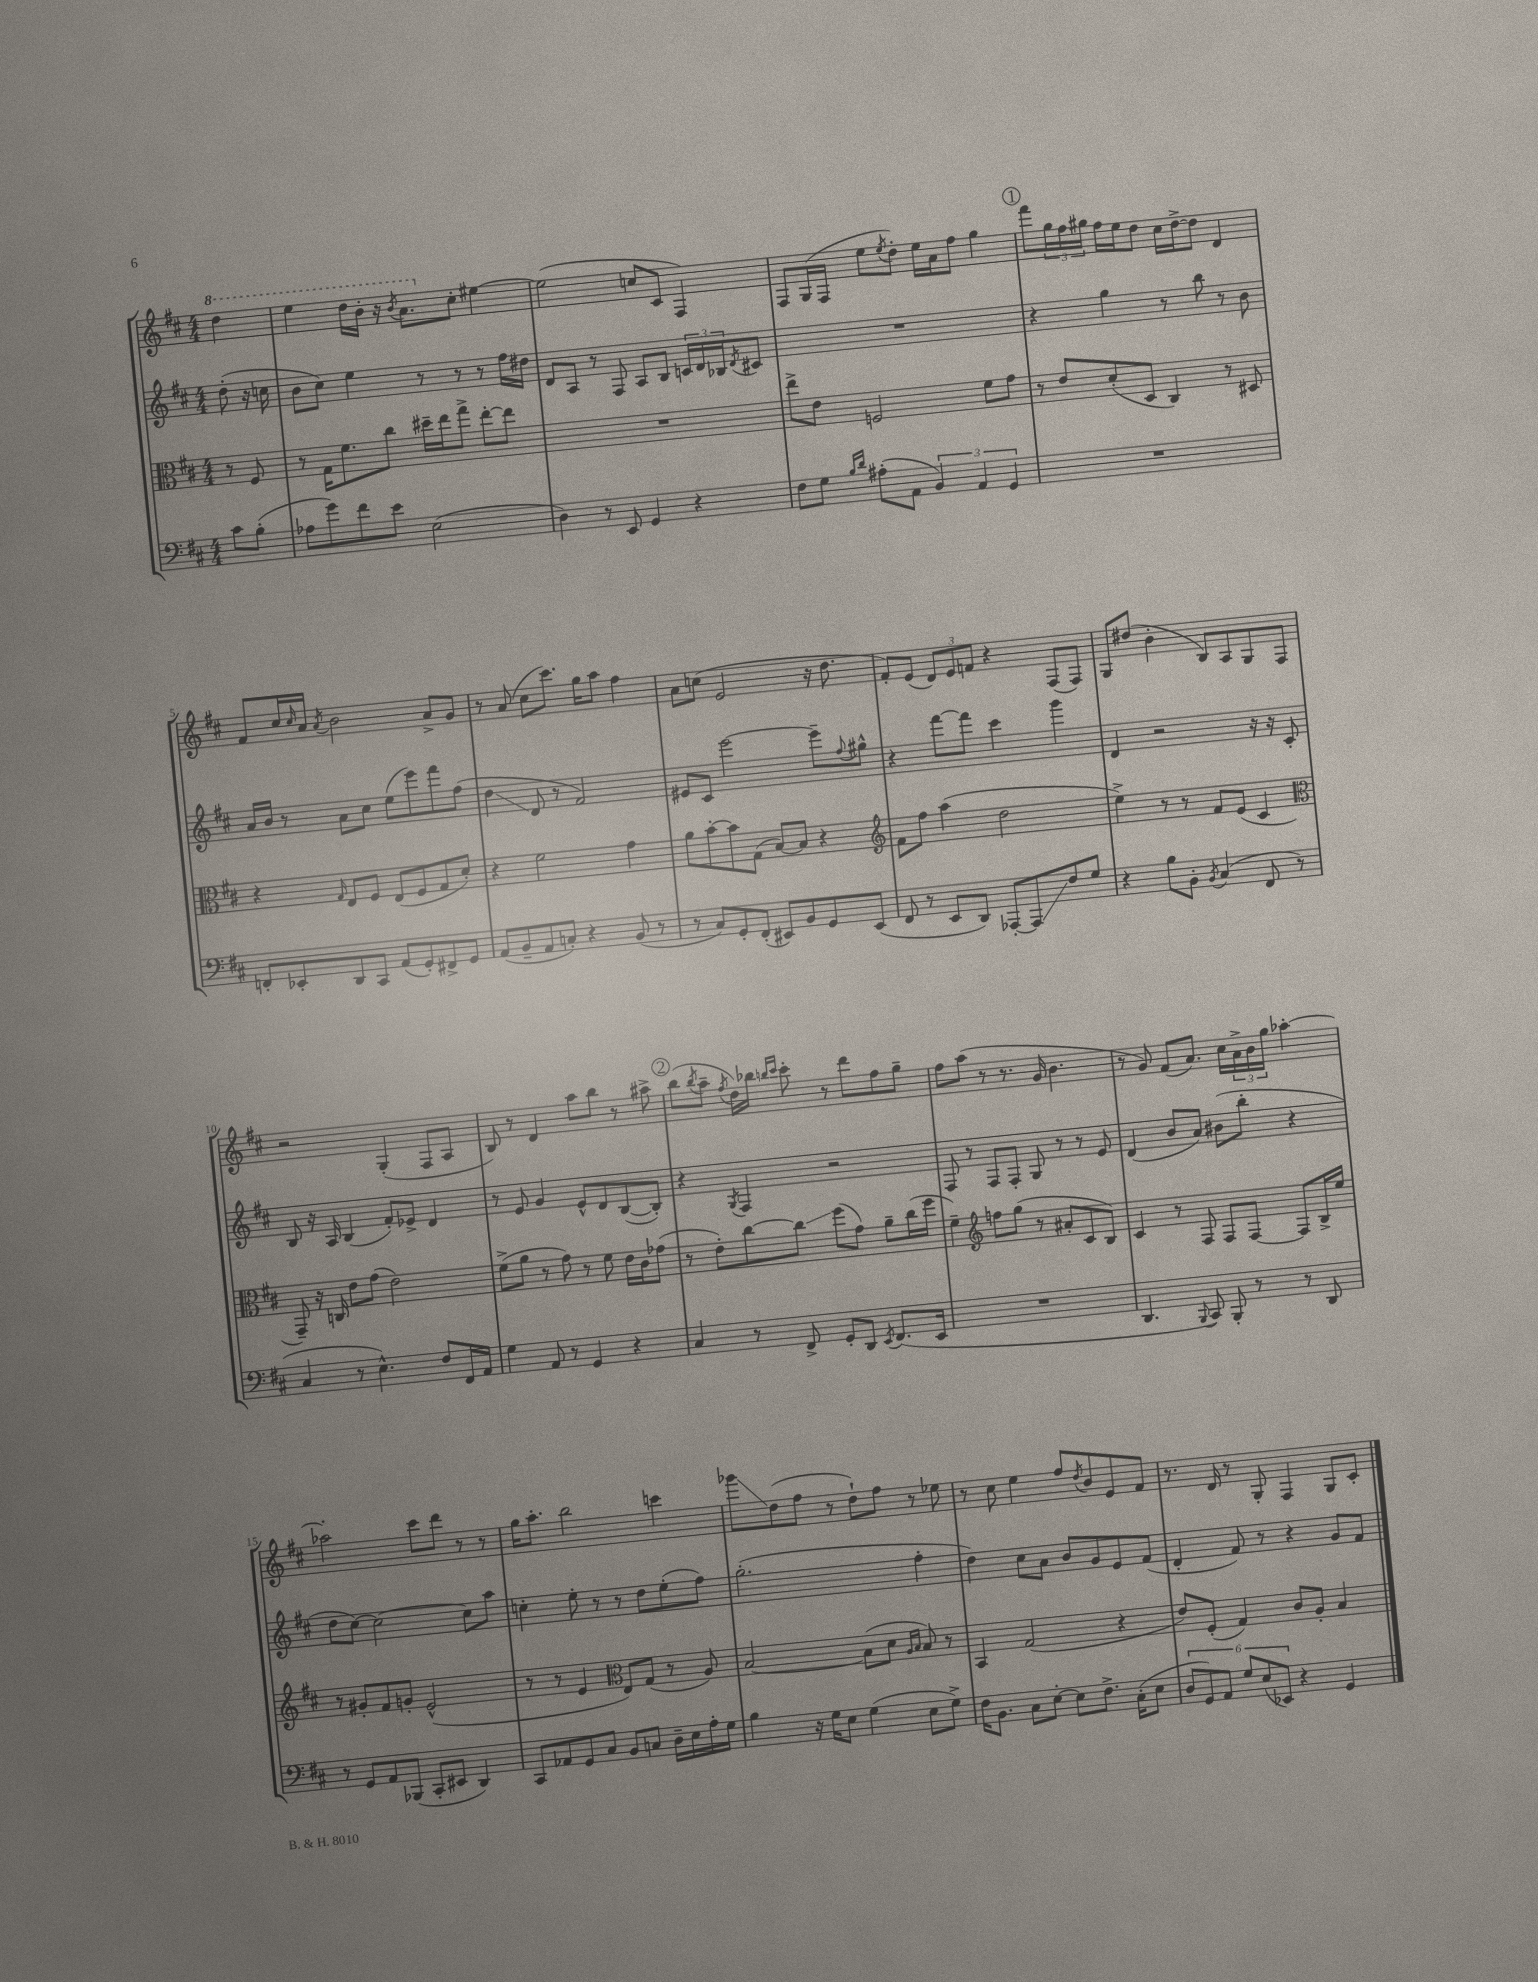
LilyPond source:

<<
\new StaffGroup <<
\new Staff = "s0" {
    \clef treble \key d \major \numericTimeSignature \time 4/4 \partial 4
    \ottava #1 d'''4 |
    e'''4 d'''16 b''16-. r16 \acciaccatura { b''8 } a''8. \ottava #0 cis''8-. eis''4~ |
    eis''2( c''8 cis'8 fis4) |
    fis8 g16( fis16 e''8 \acciaccatura { e''8 } d''8-.) e''16 a'16 fis''8 g''4 |
    \mark \markup { \circle "1" } fis'''8 \tuplet 3/2 { g''16 fis''16 gis''16 } fis''16 e''16 d''8 cis''16 d''16~-> d''8 d'4 |
    fis'8 cis''16 \grace { cis''16 } a'16 \acciaccatura { a'8 } b'2 a'8-> g'8 |
    r8 a'8( cis''8 cis'''8.) g''16 a''8 fis''4 |
    a'8 c''8( e'2 r16 d''8. |
    fis'8-.) e'8( \tuplet 3/2 { d'8) e'8 f'8 } r4 fis8( fis8) |
    g8 dis''8( b'4-. b8) a8 g8 fis8 |
    r2 g4-.( fis8 a8 |
    b8) r8 d'4 a''8 b''8 r8 ais''8-> |
    \mark \markup { \circle "2" } b''8( \acciaccatura { b''8 } a''8-- \acciaccatura { fis''8 } d''16) bes''16 \grace { b''16 cis'''16 } cis'''8-. r8 d'''8 fis''8 g''8-- |
    fis''8 a''8( r8 r8. g'16 b'4. |
    r8 g'8) fis'8( a'8.) cis''16 \tuplet 3/2 { a'16-> b'16 g''16 } aes''4~-. |
    aes''2-. cis'''8 d'''8 r8 r8 |
    g''16 a''8.-. b''2 c'''4 |
    ges'''8\glissando d''8( fis''8 r8 d''8-!) fis''8 r8 ees''8 |
    r8 cis''8 e''4 fis''8 \acciaccatura { d''8 } b'8 e'8 fis'8 |
    r8. d'16 r8 g8-. fis4 g8 cis'8-. \bar "|." |
}
\new Staff = "s1" {
    \clef treble \key d \major \numericTimeSignature \time 4/4 \partial 4
    d''8-.( r16 c''16 |
    b'8 cis''8) e''4 r8 r8 r8 fis''16 dis''16 |
    d'8 a8 r8 fis8 a8 b8 \tuplet 3/2 { c'16 d'16 bes16 } \acciaccatura { d'8 } cis'8 |
    R1 |
    \mark \markup { \circle "1" } r4 g''4 r8 b''8 r8 b'8 |
    a'16 b'16 r8 a'8 cis''8 e''8( e'''8) fis'''8 fis''8( |
    d''4\glissando d'8 r8 fis'2) |
    eis'8 cis'8 e'''2~ e'''8-- \appoggiatura { fis''8 } gis''8-^ |
    r4 fis'''8~ fis'''8 cis'''4 g'''4 |
    d'4 r2 r16 r16 cis'8-. |
    b8 r16 a16 b4( fis'8-.) ees'8-> d'4 |
    r8 e'8 g'4 e'8-^ d'8 b8~( b8-.) |
    \mark \markup { \circle "2" } r4 \acciaccatura { g8 } fis4 r2 |
    fis8 r8 fis8 fis8-. g8 r8 r8 e'8 |
    d'4( b'8 a'8) bis'8( b''8-. r4 |
    d''8 cis''8~) cis''2~ cis''8 a''8 |
    c''4-. e''8-. r8 r8 d''8 e''8-.( fis''8) |
    g''2.-.( fis''4-. |
    d''4) cis''8 a'8 b'8 g'8 e'8 fis'8( |
    d'4-. fis'8) r8 r4 g'8 fis'8 \bar "|." |
}
\new Staff = "s2" {
    \clef alto \key d \major \numericTimeSignature \time 4/4 \partial 4
    r8 fis8 |
    r8 g16 fis'8. cis''8 dis''16-- e''16 g''8-> e''8~-. e''8 |
    R1 |
    e''8-> e'8 f2 fis'8 g'8 |
    \mark \markup { \circle "1" } r8 e'8 d'8-.( d8 cis4) r8 dis8 |
    r4 \grace { g16 } e8 fis8 e8( fis8 g8 d'8-.) |
    r4 fis'2 g'4 |
    a'8 b'8~-. b'8 g8( b8~) b8 r4 |
    \clef treble fis'8 fis''8 a''4( d''2 |
    e''4->) r8 r8 fis'8 e'8( cis'4 |
    \clef alto g,8--) r16 c16 e'8 g'8( e'2) |
    fis'8->( a'8 r8 g'8) r8 fis'8 e'16 cis'16 ges'8( |
    \mark \markup { \circle "2" } r8 e'8-.) cis''8~ cis''8\glissando fis''8( g'8) a'8-- cis''16( fis''16 |
    fis'4--) \clef treble f''8 g''8( r8 ais'8-. cis'8 b8) |
    cis'4 r8 fis8 fis8 fis8~ fis8 b16-> e''16 |
    r8 gis'8-. fis'8 g'8-. e'2-^( |
    r8 r8 e'4 \clef alto e8) g8( r8 a8) |
    b2~ b8( d'8 \grace { a16 b16 } b8) r8 |
    b,4 g2( r4 |
    e'8) fis8-.( g4) cis'8 a8-. b4 \bar "|." |
}
\new Staff = "s3" {
    \clef bass \key d \major \numericTimeSignature \time 4/4 \partial 4
    cis'8 b8-.( |
    aes8 g'8) fis'8 e'8 e2( |
    d4) r8 e,8 g,4 r4 |
    fis8 g8 \grace { b16 d'16 } ais8-.( a,8 \tuplet 3/2 { b,4) a,4 g,4 } |
    \mark \markup { \circle "1" } R1 |
    f,8-. ees,8-. d,8 cis,8 a,8( g,8-.) fis,8-> g,8 |
    a,8( b,8-- a,8 c8-.) r4 b,8( r8 |
    r8 cis8) g,8-. fis,8-.( eis,8) b,8 g,8 eis,8( |
    fis,8 r8 e,8 d,8) aes,,8~-. aes,,8\glissando fis8 g8 |
    r4 b8 b,8-. \acciaccatura { b,8 } cis4( fis,8 r8 |
    cis4 r8 e4.-^) fis8 fis,16 a,16 |
    g4 a,8 r8 g,4 r4 |
    \mark \markup { \circle "2" } cis4 r8 fis,8-> g,8-. d,8 \acciaccatura { e,8 } fis,8.( e,16 |
    R1 |
    d,4. \appoggiatura { b,,8 } cis,8) b,,8-. r8 r8 d,8 |
    r8 g,8 a,8 bes,,8( cis,8-. eis,8 d,4) |
    cis,8 aes,8 g,8 cis8 b,8 c8 d16-- e16 a16-. g16 |
    b4 r16 g16 e8 g4( e8 g8->) |
    fis16 b,8. cis8 e8~-. e8 fis8.-> cis16-.( e8 |
    \tuplet 6/4 { d8 g,8) a,8 g8 e8( ees,8) } r4 g,4 \bar "|." |
}
>>
>>
